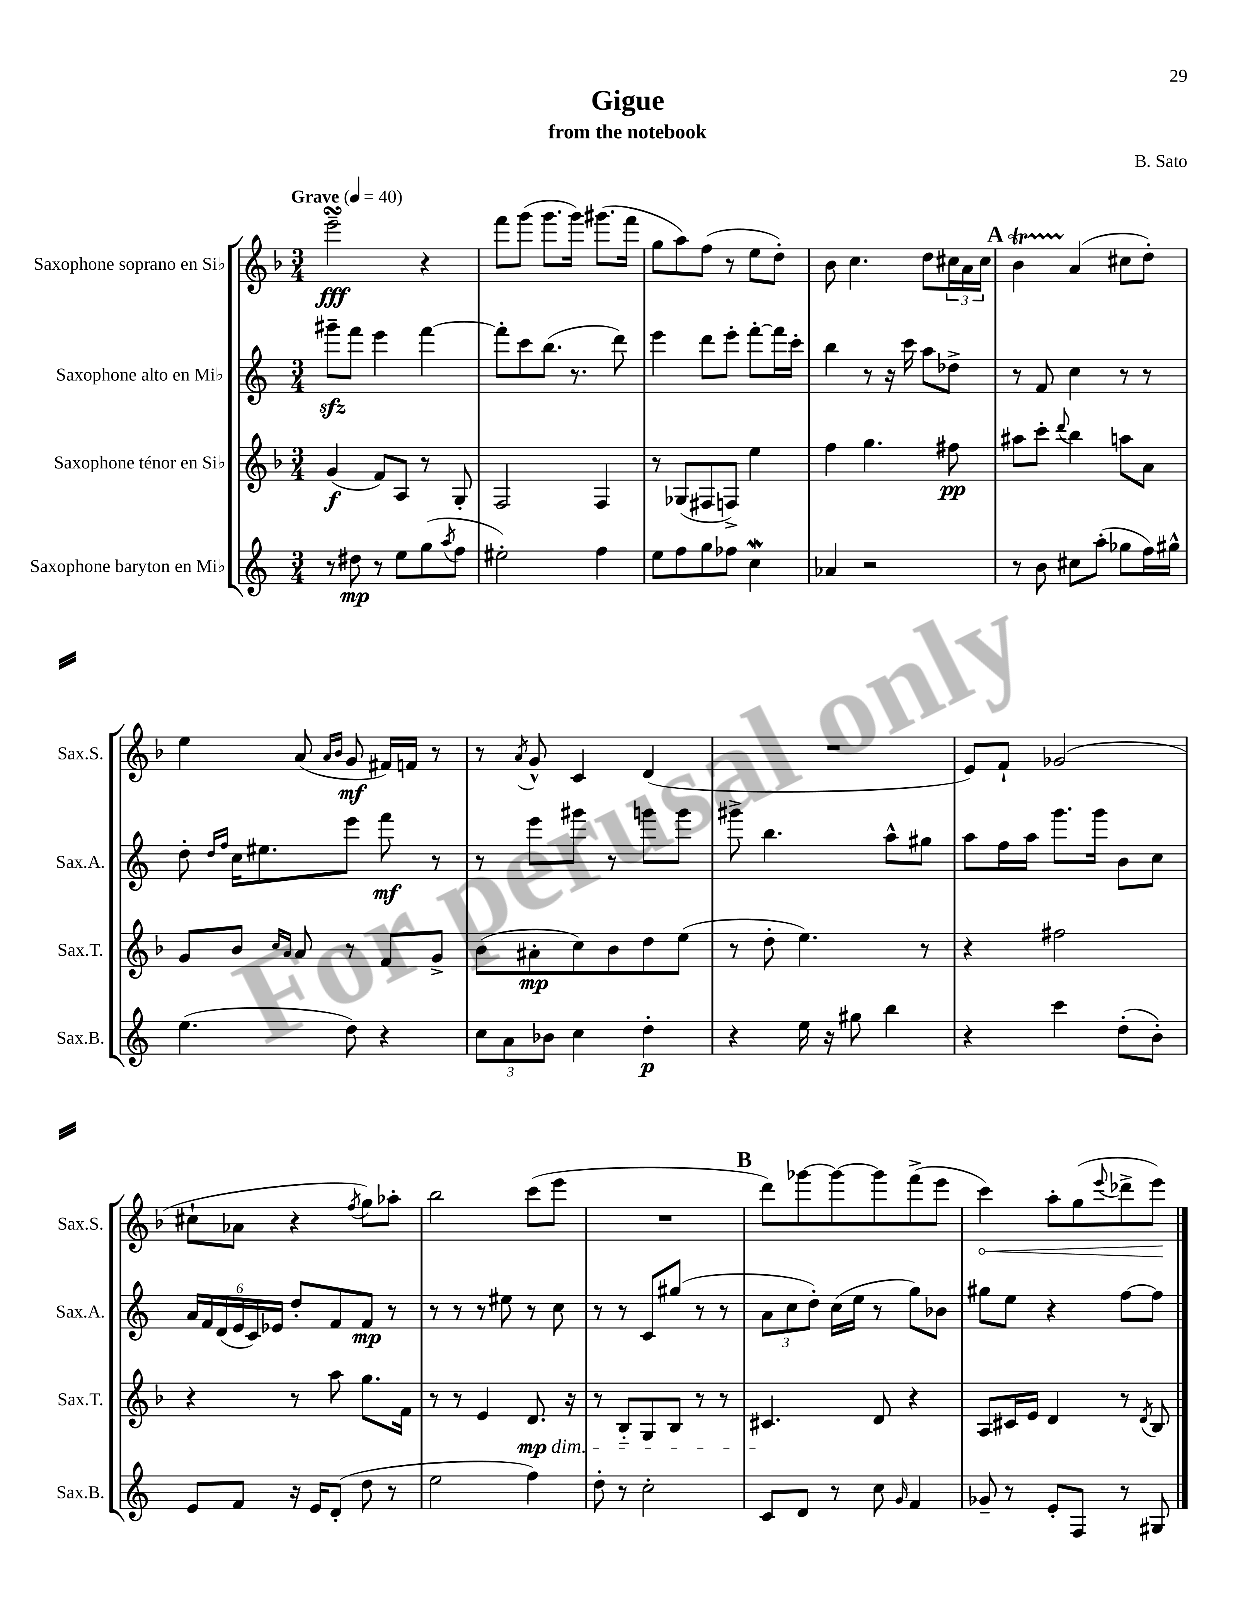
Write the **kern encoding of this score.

**kern	**kern	**kern	**kern
*staff4	*staff3	*staff2	*staff1
*clefG2	*clefG2	*clefG2	*clefG2
*k[]	*k[b-]	*k[]	*k[b-]
*M3/4	*M3/4	*M3/4	*M3/4
*MM40	*MM40	*MM40	*MM40
8r	(4g/	8ggg#~\L	2eee~\
8dd#\	.	8fff\J	.
8r	8f/L)	4eee\	.
8ee\L	8A/J	.	.
(8gg\	8r	[4fff\	4r
8qaa/	.	.	.
8ff\J	8G'/	.	.
=	=	=	=
2ee#'\)	2F/	8fff'\]L	8fff\L
.	.	8ccc\	(8ggg\J
.	.	(8.bb\J	8.ggg\L
.	.	8.r	16ggg\Jk)
4ff\	4F/	.	(8.ggg#\L
.	.	8ddd\)	.
.	.	.	16fff\Jk
=	=	=	=
8ee\L	8r	4eee\	8gg\L
8ff\	(8G-/L	.	8aa\)
8gg\	8F#/	8ddd\L	(8ff\J
8ff-\J	8F^/J)	8eee'\J	8r
4cc\	4ee\	[8fff'\L	8ee\L
.	.	16fff\]L	8dd'\J)
.	.	16ccc'\JJ	.
=	=	=	=
4a-/	4ff\	4bb\	8b-\
.	.	.	4.cc\
2r	4.gg\	8r	.
.	.	16r	.
.	.	16ccc\	.
.	.	8aa\L	8dd\L
.	8ff#\	8dd-^\J	24cc#\L
.	.	.	24a\
.	.	.	24cc#\JJ
=	=	=	=
8r	8aa#\L	8r	4b-\
8b\	8ccc'\J	8f/	.
.	8qqddd/	.	.
8cc#\L	4bb-\	4cc\	(4a/
(8aa'\J	.	.	.
8gg-\L	8aa\L	8r	8cc#\L
16ff\L)	8a\J	8r	8dd'\J)
16gg#^^\JJ	.	.	.
=	=	=	=
(4.ee\	8g/L	8dd'\	4ee\
.	.	16qqdd/LL	.
.	.	16qqff/JJ	.
.	8b-/J	16cc\LK	.
.	.	8.ee#\	.
.	16qqcc/LL	.	.
.	16qqa/JJ	.	.
.	8a/	.	(8a/
.	.	.	16qqa/LL
.	.	.	16qqb-/JJ
8dd\)	8r	8eee\J	8g/
4r	8f/L	8fff\	16f#/LL)
.	.	.	16f/JJ
.	8g^/J	8r	8r
=	=	=	=
12cc\L	(8b-\L	8r	8r
12a\	.	.	.
.	.	.	8qa/
.	8a#'\	8eee\L	8g^^/
12b-\J	.	.	.
4cc\	8cc\)	8ggg#\J	4c/
.	8b-\	8r	.
4dd'\	8dd\	8ggg\L	(4d/
.	(8ee\J	8ggg\J	.
=	=	=	=
4r	8r	8ggg#^\	2.r
.	8dd'\	4.bb\	.
16ee\	4.ee\)	.	.
16r	.	.	.
8gg#\	.	.	.
4bb\	.	8aa^^\L	.
.	8r	8gg#\J	.
=	=	=	=
4r	4r	8aa\L	8e/L)
.	.	16ff\L	8f`/J
.	.	16aa\JJ	.
4ccc\	2ff#\	8.ggg\L	(2g-/
.	.	16ggg\Jk	.
(8dd'\L	.	8b\L	.
8b'\J)	.	8cc\J	.
=	=	=	=
8e/L	4r	24a/LL	8cc#`\L
.	.	24f/	.
.	.	(24d/	.
8f/J	.	24e/	8a-\J
.	.	24c/)	.
.	.	24e-/JJ	.
16r	8r	8dd'/L	4r
16e/LK	.	.	.
(8d'/J	8aa\	8f/	.
.	.	.	8qff/
8dd\	8.gg\L	8f/J	8gg\L)
8r	.	8r	8aa-'\J
.	16f\Jk	.	.
=	=	=	=
2ee\	8r	8r	2bb-\
.	8r	8r	.
.	4e/	8r	.
.	.	8ee#\	.
4ff\)	8.d/	8r	(8ccc\L
.	.	8cc\	8eee\J
.	16r	.	.
=	=	=	=
8dd'\	8r	8r	2.r
8r	8B-'~/L	8r	.
2cc'\	8G/	8c/L	.
.	8B-/J	(8gg#/J	.
.	8r	8r	.
.	8r	8r	.
=	=	=	=
8c/L	4.c#/	12a\L	8ddd\L)
.	.	12cc\	.
8d/J	.	.	[8ggg-\
.	.	12dd'\J)	.
8r	.	(16cc\LL	8ggg-\_
.	.	16ee\JJ	.
8cc\	8d/	8r	8ggg-\]
16qqg/	.	.	.
4f/	4r	8gg\L)	(8fff^\
.	.	8b-\J	8eee\J
=	=	=	=
8g-~/	8A/L	8gg#\L	4ccc\)
8r	16c#/L	8ee\J	.
.	16e/JJ	.	.
8e'/L	4d/	4r	8aa'\L
8F/J	.	.	(8gg\
.	.	.	8qqeee/
8r	8r	[8ff\L	8ddd-^\
.	8qd/	.	.
8G#/	8B-/	8ff\]J	8eee\J)
==	==	==	==
*-	*-	*-	*-
